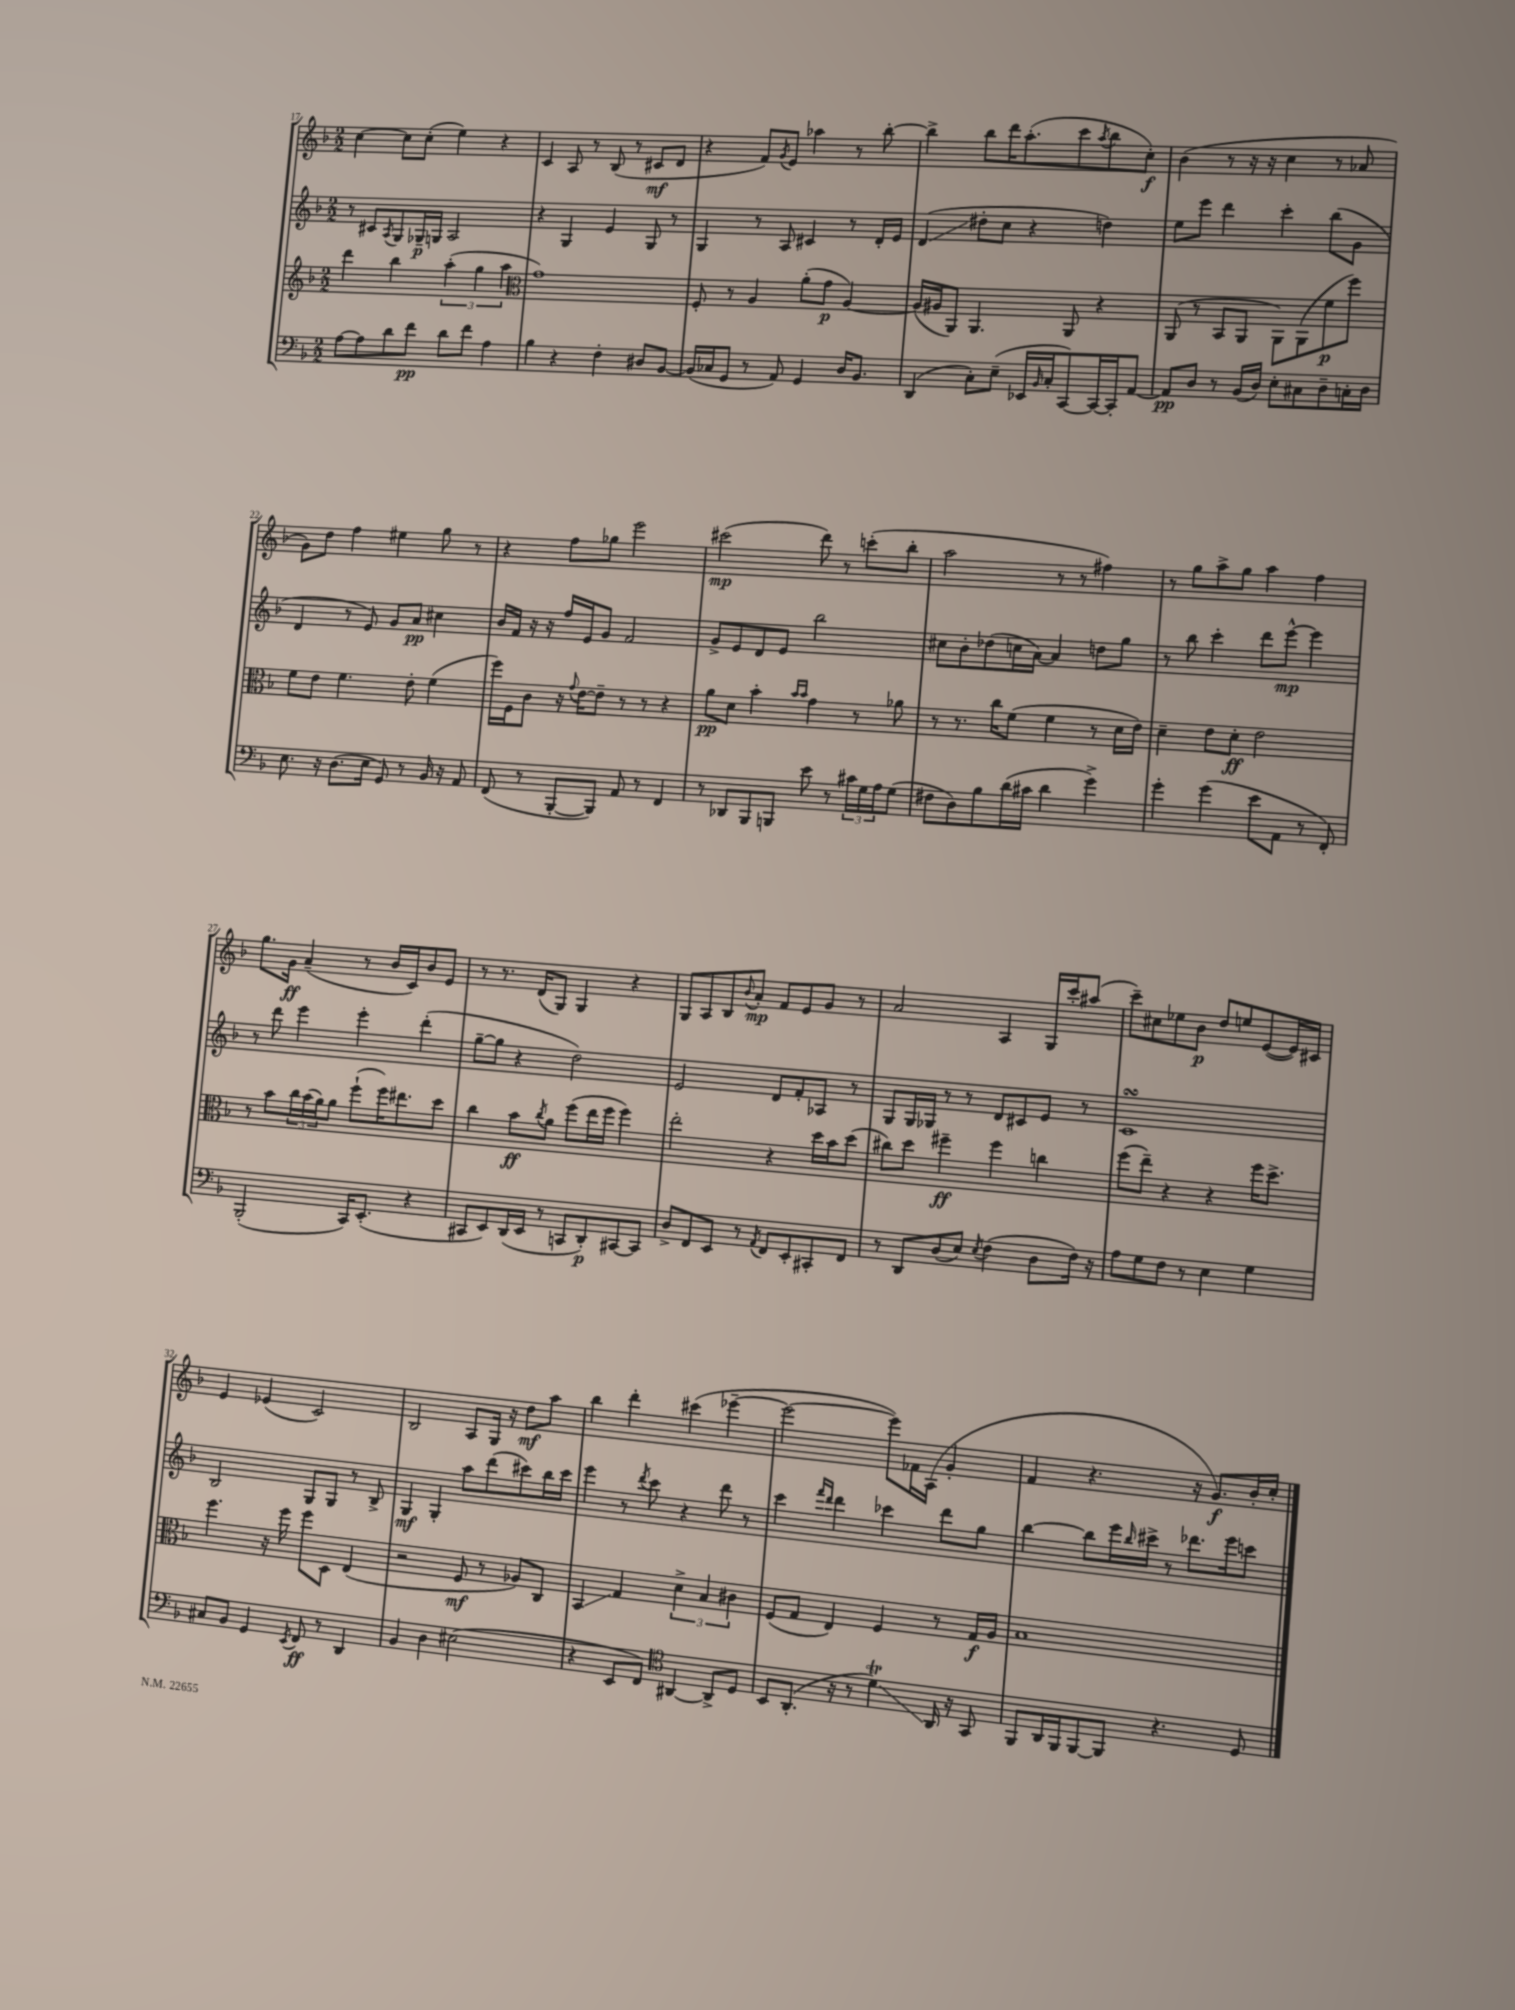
<<
\new StaffGroup <<
\new Staff = "s0" {
    \clef treble \key f \major \numericTimeSignature \time 2/2
    c''4~ c''8 c''8-.( e''4) r4 |
    c'4 a8 r8 bes8( r8 cis'8\mf d'8 |
    r4 f'8) \acciaccatura { g'8 } e'8 aes''4 r8 bes''8~-. |
    bes''4-> bes''8 d'''16 a''8.-.( c'''8 \acciaccatura { a''8 } bes''8 c''8-.\f) |
    bes'4( r8 r16 r16 c''4 r8 aes'8 |
    g'8) d''8 f''4 eis''4 g''8 r8 |
    r4 f''8 ges''8 e'''2 |
    cis'''2\mp( d'''8) r8 c'''8-.( bes''8-. |
    a''2 r8 r8 fis''4) |
    r8 g''8 a''8-> g''8 a''4 f''4 |
    g''8. g'16\ff a'4--( r8 bes'16 c'16) bes'8 e'8 |
    r8 r8. d'16( g8) g4 r4 |
    g8 a8 bes8 \appoggiatura { bes'8 } a'8-.\mp f'8 e'8 g'8 r8 |
    a'2 a4 g16 c'''16-. ais''8( |
    c'''8--) cis''8 ees''8 bes'8\p d''8 e''8 e'8~( e'16) cis'16 |
    e'4 ees'4( c'2) |
    bes2 a8 g16 r16 d''8\mf a''8 |
    bes''4 d'''4-. cis'''4( ees'''4~-- |
    ees'''2~ ees'''8) fes'16 a16( g'4-. |
    f'4 r4. r16 g'8.\f) bes'16-. c''16-. \bar "|." |
}
\new Staff = "s1" {
    \clef treble \key f \major \numericTimeSignature \time 2/2
    r8 cis'8 \acciaccatura { a8 } g8 ges16--\p g16 a2 |
    r4 g4 e'4 g8 r8 |
    g4 r8 a8 cis'4 r8 d'16-. e'16 |
    d'4\glissando( dis''8-. c''8 r4 d''4) |
    e''8 e'''8 d'''4 c'''4-. bes''8( g'8 |
    d'4 r8 e'8) g'8 a'8\pp cis''4 |
    bes'16 f'16 r16 r16 f''16 e'16 g'8 f'2 |
    g'8-> e'8 d'8 e'8 bes''2 |
    cis''8 bes'8-. des''8( c''16 a'16~) a'4 d''8 g''8 |
    r8 bes''8 c'''4-. d'''8 e'''8~-^\mp e'''4 |
    r8 d'''8 e'''4 e'''4-. d'''4-.( |
    g''8~-- g''8 r4 d''2) |
    e'2 d'8 f'8-. aes8 r8 |
    g8 g16 ges16 r8 r8 d'8 cis'8 e'8 r8 |
    c'1\turn |
    bes2 g8 g8 r8 bes8-> |
    g4\mf g4-. a''8 d'''8( cis'''8) bes''16 cis'''16 |
    e'''4 r8 \acciaccatura { d'''8 } c'''8 r4 d'''8 r8 |
    c'''4 \grace { f'''16 d'''16 } d'''4 ces'''4 d'''8 g''8 |
    bes''4~ bes''8 e'''16 \grace { bes''16 } cis'''16-> r8 des'''8. e'''16 c'''8 \bar "|." |
}
\new Staff = "s2" {
    \clef treble \key f \major \numericTimeSignature \time 2/2
    d'''4 bes''4 \tuplet 3/2 { a''4-.( g''4 a''4 } |
    \clef alto g'1) |
    f8-. r8 a4 a'8-.( g'8\p a4~) |
    a16( ais16 a,8) a,4. a,8 r4 |
    a,8( r8 bes,8 a,8 a,8) a,8( f'8\p f''8) |
    f'8 e'8 f'4. e'8-. f'4( |
    f''16) f16 c'8 r16 \appoggiatura { g'8 } e'16~ e'8-- r8 r8 r4 |
    a'8\pp d'8 bes'4-. \grace { bes'16 bes'16 } g'4 r8 aes'8 |
    r8 r8. c''16 f'8( f'4 r8 d'16 e'16) |
    d'4-- e'8 d'8-.\ff e'2 |
    r8 bes'8 \tuplet 3/2 { c''16 bes'16( a'16) } a'8 f''8-!( f''16) eis''8. d''8 |
    c''4 bes'8\ff \acciaccatura { c''8 } a'8 f''8( e''16 f''16 f''4) |
    e''2-. r4 d''16 bes'16 d''8( |
    cis''8) d''8 fis''4--\ff fis''4 c''4 |
    f''8( e''8--) r4 r4 f''16 d''8.-> |
    f''4. r16 f''16 f''8 d8 e4( |
    r2 f8\mf r8 aes8) c8 |
    bes,4\glissando g4 \tuplet 3/2 { d'4-> bes4 cis'4 } |
    f8( g8 e4) f4 r8 g16\f a16 |
    bes1 \bar "|." |
}
\new Staff = "s3" {
    \clef bass \key f \major \numericTimeSignature \time 2/2
    a8~ a8 d'8 f'8\pp d'8 f'8 a4 |
    bes4 r4 f4-. dis8 bes,8~ |
    bes,16( ces16 g,8 r8 a,8) g,4 d16 bes,8. |
    d,4( c8-.) e8--( ees,16 \grace { bes,16 } c16-. c,8~) c,16~ c,16-. a,8~ |
    a,8\pp d8 r8 bes,16( d16) e8-. cis8 d8-- c16-. d16 |
    e8. r16 d8.( e16 g,8) r8 bes,16 r16 a,8 |
    f,8( r8 bes,,8~-. bes,,8) a,8 r8 f,4 |
    r8 des,8 bes,,8 b,,8 e'8 r8 \tuplet 3/2 { cis'16 g16 a16 } g8( |
    fis8 d8) bes8 d'16( cis'16 d'4 g'4->) |
    g'4-. g'4( e'8 a,8 r8 f,8-.) |
    bes,,2-.( c,16) e,8.-.( r4 |
    cis,8 e,8) d,16( e,16 r8 c,8 d,8-.\p) cis,8~ cis,8 |
    d8-> f,8 e,8 r8 \acciaccatura { a,8 } f,8 e,8-. cis,8-. f,8 |
    r8 d,8 d8( e8) \acciaccatura { e8 } f4( d8 f16) r16 |
    a8 g8 f8 r8 e4 g4 |
    cis8 bes,8 g,4 \acciaccatura { e,8 } f,8\ff r8 d,4 |
    bes,4 d4 eis2( |
    r4 e,8 f,8) \clef tenor ais,4~ ais,8-> d8 |
    bes,8 a,8.-.( r16 r8 d'4\trill\glissando) a,16 r16 g,8 |
    f,8 a,16 f,16 f,8~ f,8 r4. d8 \bar "|." |
}
>>
>>
\layout { \context { \Score currentBarNumber = #17 } }
